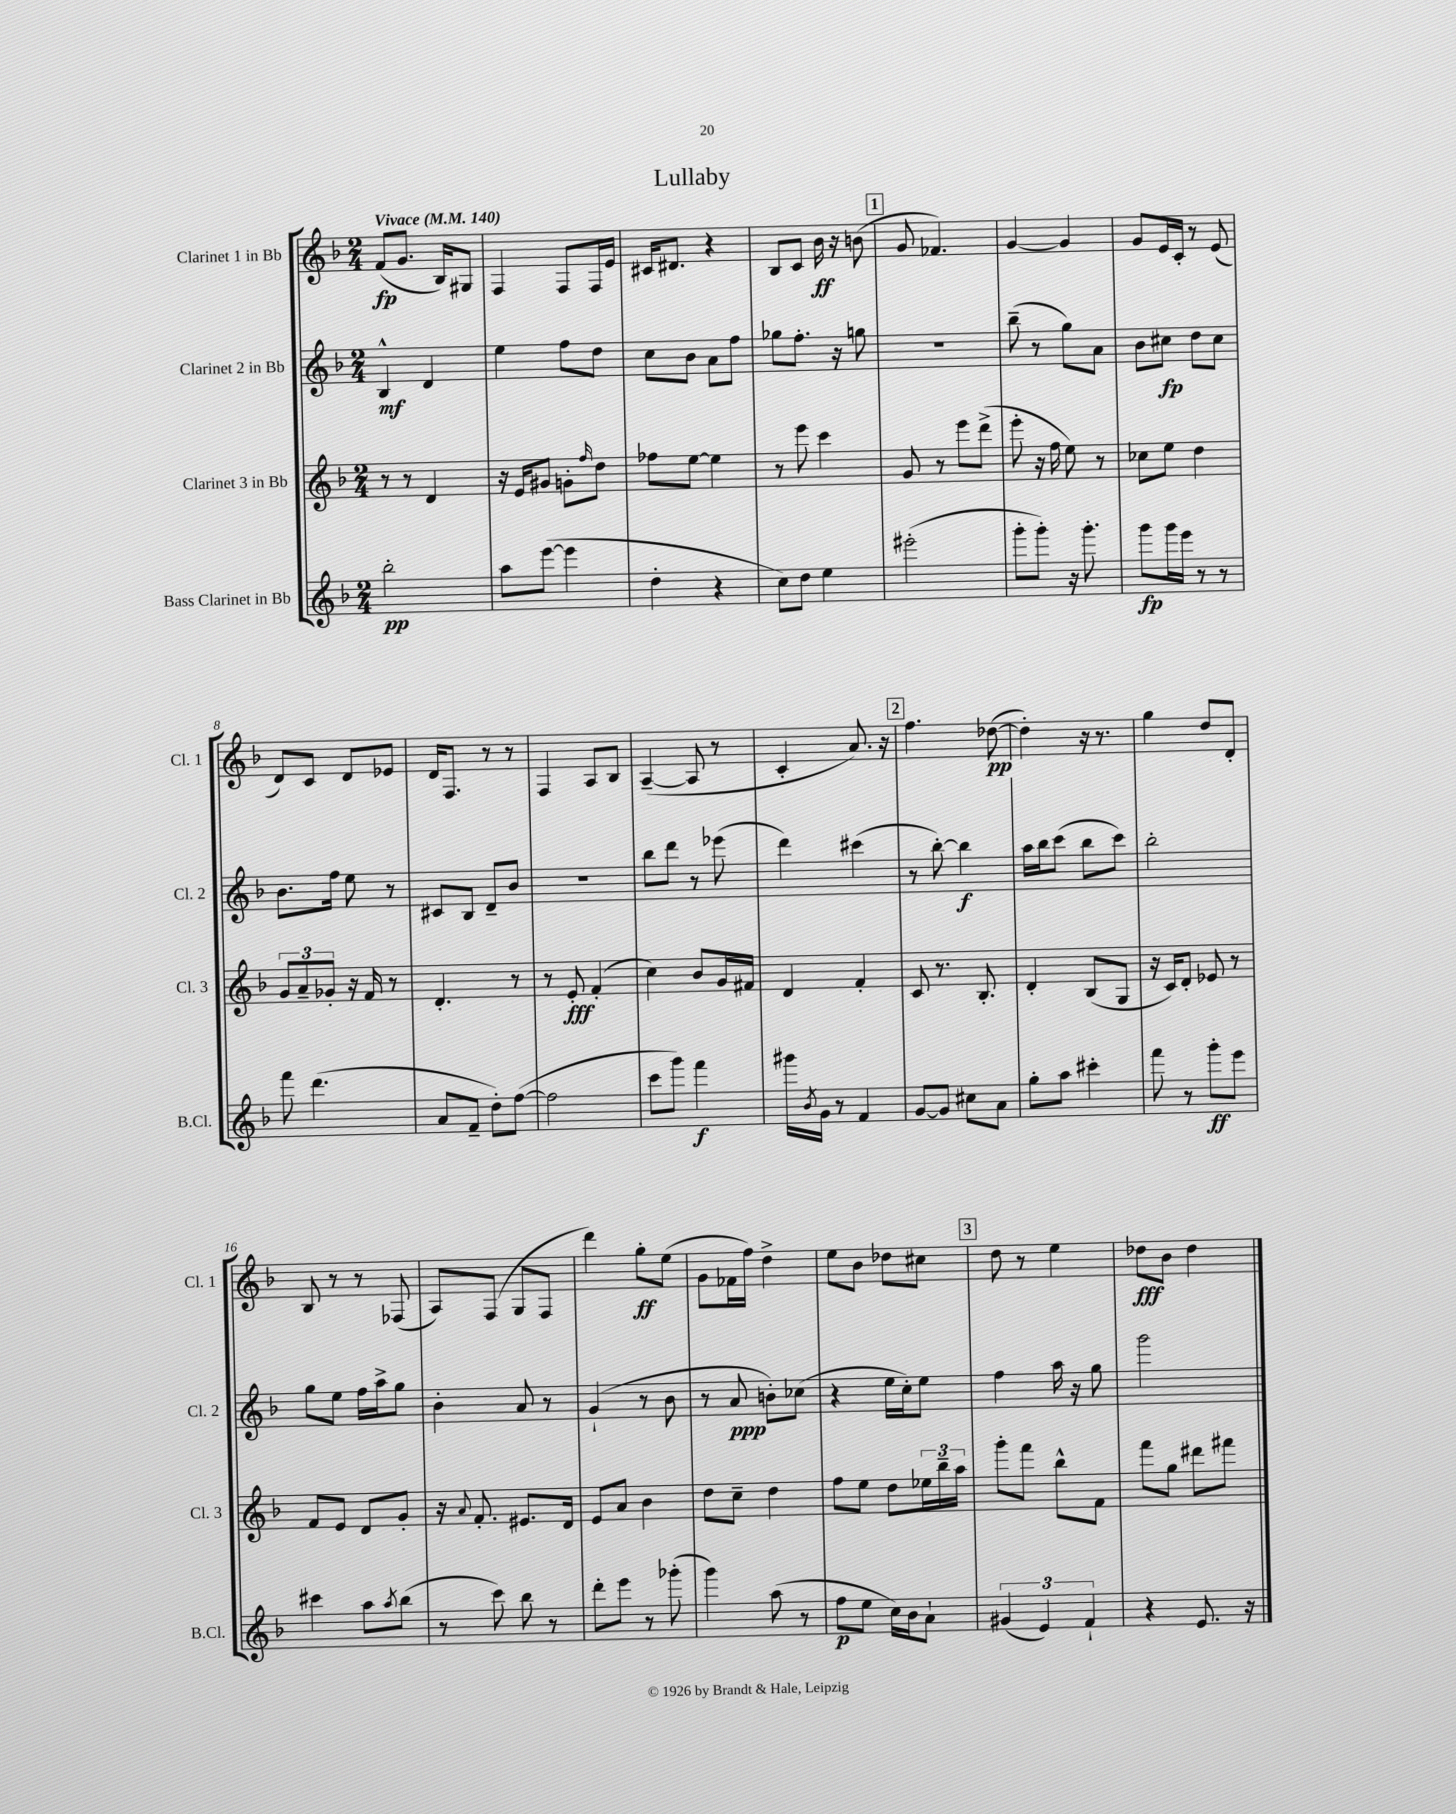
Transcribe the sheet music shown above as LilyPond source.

\header { title = "Lullaby" }
<<
\new StaffGroup <<
\new Staff = "s0" \with { instrumentName = "Clarinet 1 in Bb" shortInstrumentName = "Cl. 1" } {
    \clef treble \key f \major \numericTimeSignature \time 2/4 \tempo "Vivace" 4 = 140
    f'8\fp( g'8. bes16) gis8 |
    f4 f8 f16 e'16 |
    cis'16 dis'8. r4 |
    bes8 c'8 bes'16\ff r16 b'8( |
    \mark \markup { \box "1" } g'8 fes'4.) |
    g'4~ g'4 |
    g'8 e'16 c'16-. r8 e'8( |
    d'8) c'8 d'8 ees'8 |
    d'16 f8. r8 r8 |
    f4 a8 bes8 |
    a4~--( a8 r8 |
    c'4-. a'8.) r16 |
    \mark \markup { \box "2" } f''4. des''8~\pp( |
    des''4-.) r16 r8. |
    g''4 d''8 d'8-. |
    bes8 r8 r8 fes8( |
    a8) f8( g8 f8 |
    d'''4) g''8-.\ff e''8( |
    g'8 fes'16 f''16) d''4-> |
    e''8 bes'8 des''8 cis''8 |
    \mark \markup { \box "3" } d''8 r8 e''4 |
    des''8\fff bes'8 des''4 \bar "|." |
}
\new Staff = "s1" \with { instrumentName = "Clarinet 2 in Bb" shortInstrumentName = "Cl. 2" } {
    \clef treble \key f \major \numericTimeSignature \time 2/4
    bes4-^\mf d'4 |
    e''4 f''8 d''8 |
    c''8 bes'8 a'8 f''8 |
    ges''8 f''8.-. r16 g''8 |
    \mark \markup { \box "1" } R2 |
    bes''8--( r8 g''8) a'8 |
    bes'8 cis''8\fp d''8 cis''8 |
    bes'8. f''16 e''8 r8 |
    cis'8 bes8 d'8-- bes'8 |
    R2 |
    bes''8 d'''8 r8 ees'''8( |
    d'''4) cis'''4( |
    \mark \markup { \box "2" } r8 bes''8~-.) bes''4\f |
    a''16 bes''16 c'''8( bes''8 c'''8) |
    bes''2-. |
    g''8 e''8 f''16 a''16-> g''8 |
    bes'4-. a'8 r8 |
    g'4-!( r8 bes'8 |
    r8 a'8\ppp b'8-.) ces''8( |
    r4 e''16 c''16-.) e''8 |
    \mark \markup { \box "3" } f''4 a''16 r16 g''8 |
    g'''2 \bar "|." |
}
\new Staff = "s2" \with { instrumentName = "Clarinet 3 in Bb" shortInstrumentName = "Cl. 3" } {
    \clef treble \key f \major \numericTimeSignature \time 2/4
    r8 r8 d'4 |
    r16 e'16 gis'8 g'8-. \grace { f''16 } d''8 |
    fes''8 e''8~ e''4 |
    r8 e'''8 c'''4 |
    \mark \markup { \box "1" } g'8 r8 e'''8 d'''8->( |
    e'''8-. r16 f''16 e''8) r8 |
    ces''8 e''8 d''4 |
    \tuplet 3/2 { g'8 a'8-- ges'8-. } r16 f'16 r8 |
    d'4.-. r8 |
    r8 e'8-.\fff f'4-.( |
    c''4) bes'8 g'16 fis'16 |
    d'4 f'4-. |
    \mark \markup { \box "2" } c'8 r8. bes8.-. |
    d'4-. bes8( g8 |
    r16 c'16) d'8-. ees'8 r8 |
    f'8 e'8 d'8 g'8-. |
    r16 \appoggiatura { a'8 } f'8.-. eis'8. d'16 |
    e'8 a'8 bes'4 |
    d''8 c''8-- d''4 |
    f''8 e''8 d''8 \tuplet 3/2 { ees''16 bes''16-- a''16 } |
    \mark \markup { \box "3" } g'''8-. f'''8 bes''8-^ f'8 |
    f'''8 g''8 dis'''8 fis'''8 \bar "|." |
}
\new Staff = "s3" \with { instrumentName = "Bass Clarinet in Bb" shortInstrumentName = "B.Cl." } {
    \clef treble \key f \major \numericTimeSignature \time 2/4
    bes''2-.\pp |
    a''8 e'''8~( e'''4 |
    d''4-. r4 |
    c''8) d''8 e''4 |
    \mark \markup { \box "1" } eis'''2-.( |
    g'''8-. g'''8-.) r16 g'''8.-. |
    g'''8\fp g'''16 e'''16 r8 r8 |
    f'''8 d'''4.( |
    a'8 f'8-- d''8-.) f''8~( |
    f''2 |
    c'''8 g'''8) f'''4\f |
    gis'''16 \acciaccatura { bes'8 } g'16 r8 f'4 |
    \mark \markup { \box "2" } g'8~ g'8 cis''8 a'8 |
    g''8-. a''8 cis'''4-. |
    f'''8 r8 g'''8-.\ff e'''8 |
    cis'''4 a''8 \acciaccatura { a''8 } bes''8( |
    r8 c'''8) bes''8 r8 |
    d'''8-. e'''8 r8 ges'''8-.( |
    g'''4) a''8( r8 |
    f''8\p e''8 c''16) bes'16 a'8-! |
    \mark \markup { \box "3" } \tuplet 3/2 { gis'4( e'4) f'4-! } |
    r4 e'8. r16 \bar "|." |
}
>>
>>
